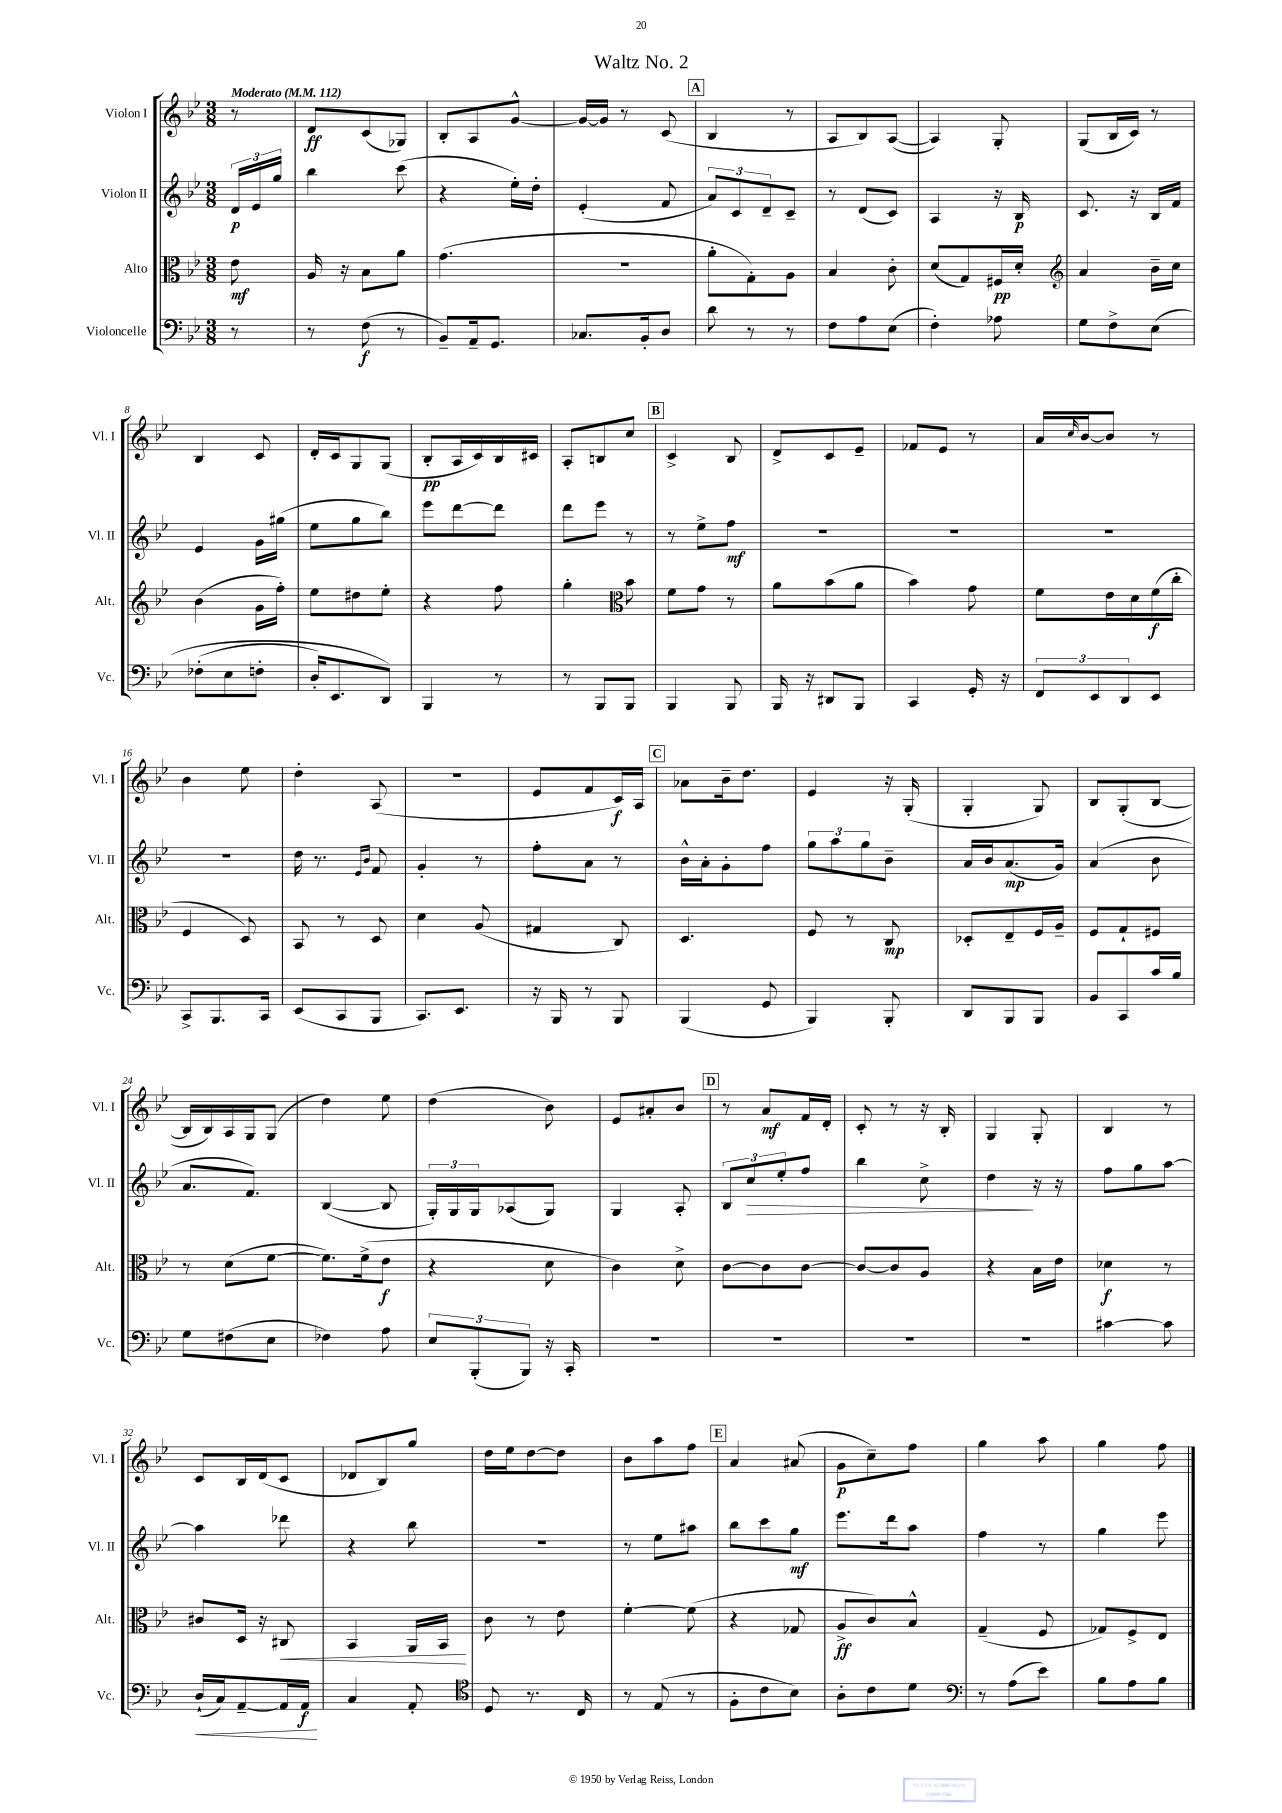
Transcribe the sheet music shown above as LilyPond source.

\header { title = "Waltz No. 2" }
<<
\new StaffGroup <<
\new Staff = "s0" \with { instrumentName = "Violon I" shortInstrumentName = "Vl. I" } {
    \clef treble \key bes \major \numericTimeSignature \time 3/8 \partial 8 \tempo "Moderato" 4 = 112
    r8 |
    d'8\ff c'8( ges8) |
    bes8-. a8 g'8~-^ |
    g'16~ g'16 r8 c'8( |
    \mark \markup { \box "A" } bes4 r8 |
    a8 bes8) a8~( |
    a4) g8-. |
    g8( bes16 c'16) r8 |
    bes4 c'8 |
    d'16-. c'16 g8 g8( |
    bes8-.\pp a16 c'16) bes16 cis'16 |
    a8-. b8 c''8 |
    \mark \markup { \box "B" } c'4-> bes8 |
    d'8-> c'8 ees'8-- |
    fes'8 ees'8 r8 |
    a'16 \grace { c''16 } bes'16~ bes'8 r8 |
    bes'4 ees''8 |
    d''4-. a8( |
    R4. |
    ees'8 f'8 c'16\f) a16 |
    \mark \markup { \box "C" } aes'8 bes'16-- d''8. |
    ees'4 r16 g16-.( |
    g4-. g8) |
    bes8 g8-.( bes8~ |
    bes16 bes16) a16 g16 g8( |
    d''4) ees''8 |
    d''4( bes'8) |
    ees'8 ais'8-. bes'8 |
    \mark \markup { \box "D" } r8 a'8\mf f'16 d'16-. |
    c'8-. r8 r16 bes16-. |
    g4 g8-. |
    bes4 r8 |
    c'8 bes16 d'16( c'8 |
    des'8 bes8) g''8 |
    d''16 ees''16 d''8~ d''8 |
    bes'8 a''8 f''8 |
    \mark \markup { \box "E" } a'4 ais'8( |
    g'8\p c''8--) f''8 |
    g''4 a''8 |
    g''4 f''8 \bar "|." |
}
\new Staff = "s1" \with { instrumentName = "Violon II" shortInstrumentName = "Vl. II" } {
    \clef treble \key bes \major \numericTimeSignature \time 3/8 \partial 8
    \tuplet 3/2 { d'16\p ees'16 g''16 } |
    bes''4 c'''8( |
    r4 ees''16-.) d''16-. |
    ees'4-.( f'8 |
    \mark \markup { \box "A" } \tuplet 3/2 { a'8) c'8 d'8-- } c'8-- |
    r8 d'8( c'8) |
    a4 r16 bes16\p |
    c'8. r16 bes16 f'16 |
    ees'4 g'16 gis''16( |
    ees''8 g''8 bes''8) |
    ees'''8 d'''8~ d'''8 |
    d'''8 ees'''8 r8 |
    \mark \markup { \box "B" } r8 ees''8-> f''8\mf |
    R4. |
    R4. |
    R4. |
    R4. |
    d''16 r8. \grace { ees'16 bes'16 } f'8 |
    g'4-. r8 |
    f''8-. a'8 r8 |
    \mark \markup { \box "C" } bes'16-^ a'16-. g'8-. f''8 |
    \tuplet 3/2 { g''8 a''8 g''8 } bes'8-- |
    a'16 bes'16 a'8.\mp( g'16) |
    a'4( bes'8 |
    a'8. f'8.) |
    bes4~( bes8 |
    \tuplet 3/2 { g16-.) g16 g16 } aes8( g8) |
    g4 a8-. |
    \mark \markup { \box "D" } \tuplet 3/2 { bes8 c''8\> ees''8-. } f''8 |
    bes''4 c''8-> |
    d''4\! r16 r16 |
    f''8 g''8 a''8~ |
    a''4 des'''8 |
    r4 bes''8 |
    R4. |
    r8 ees''8 ais''8 |
    \mark \markup { \box "E" } bes''8 c'''8 g''8\mf |
    ees'''8. d'''16 a''8 |
    f''4 r8 |
    g''4 ees'''8 \bar "|." |
}
\new Staff = "s2" \with { instrumentName = "Alto" shortInstrumentName = "Alt." } {
    \clef alto \key bes \major \numericTimeSignature \time 3/8 \partial 8
    ees'8\mf |
    a16 r16 bes8 a'8 |
    g'4.( |
    R4. |
    \mark \markup { \box "A" } a'8-. g8-.) a8 |
    bes4 c'8-. |
    d'8( g8) fis16\pp d'16-. |
    \clef treble a'4 bes'16-- c''16 |
    bes'4( g'16 f''16-.) |
    ees''8 dis''8 ees''8-. |
    r4 f''8 |
    g''4-. \clef alto bes'8 |
    \mark \markup { \box "B" } f'8 g'8 r8 |
    a'8 bes'8( a'8 |
    bes'4) g'8 |
    f'8 ees'16 d'16 f'16\f( c''16-. |
    f4 d8) |
    bes,8 r8 d8 |
    d'4 a8( |
    gis4 c8) |
    \mark \markup { \box "C" } d4. |
    f8 r8 c8\mp |
    des8-. ees8-- f16 a16-- |
    f8 g8-! fis8 |
    r8 d'8( f'8~ |
    f'8.) f'16->( ees'8\f |
    r4 d'8 |
    c'4) d'8-> |
    \mark \markup { \box "D" } c'8~ c'8 c'8~ |
    c'8~ c'8 a8 |
    r4 bes16 ees'16 |
    des'4\f r8 |
    cis'8 d16 r16 cis8\< |
    bes,4 a,16 bes,16\! |
    c'8 r8 ees'8 |
    f'4~-. f'8( |
    \mark \markup { \box "E" } r4 ges8 |
    a8->\ff c'8) bes8-^ |
    g4--( f8 |
    ges8) f8-> ees8 \bar "|." |
}
\new Staff = "s3" \with { instrumentName = "Violoncelle" shortInstrumentName = "Vc." } {
    \clef bass \key bes \major \numericTimeSignature \time 3/8 \partial 8
    r8 |
    r8 f8\f( r8 |
    bes,8--) a,16-- g,8. |
    ces8. bes,16-. d8 |
    \mark \markup { \box "A" } d'8 r8 r8 |
    f8 a8 ees8( |
    f4-.) aes8 |
    g8 f8-> ees8\( |
    fes8-.( ees8 f8-. |
    d16-.) ees,8. d,8\) |
    bes,,4 r8 |
    r8 bes,,8 bes,,8 |
    \mark \markup { \box "B" } bes,,4 bes,,8 |
    bes,,16 r16 dis,8 bes,,8 |
    c,4 g,16-. r16 |
    \tuplet 3/2 { f,8 ees,8 d,8 } ees,8 |
    c,8-> bes,,8. c,16 |
    ees,8( c,8 bes,,8 |
    c,8.) ees,8. |
    r16 bes,,16 r8 bes,,8 |
    \mark \markup { \box "C" } bes,,4( g,8 |
    bes,,4) bes,,8-. |
    d,8 bes,,8 bes,,8 |
    bes,8 c,8 c'16 bes16 |
    g8 fis8( ees8 |
    fes4) a8 |
    \tuplet 3/2 { ees8 bes,,8-.( bes,,8) } r16 c,16-. |
    R4. |
    \mark \markup { \box "D" } R4. |
    R4. |
    R4. |
    cis'4~ cis'8 |
    d16-!\<( c16) a,8~-- a,16 a,16\f\! |
    c4 a,8-. |
    \clef tenor d8 r8. c16 |
    r8 ees8( r8 |
    \mark \markup { \box "E" } f8-. c'8 bes8) |
    a8-. c'8 d'8 |
    \clef bass r8 a8( ees'8) |
    bes8 a8 bes8 \bar "|." |
}
>>
>>
